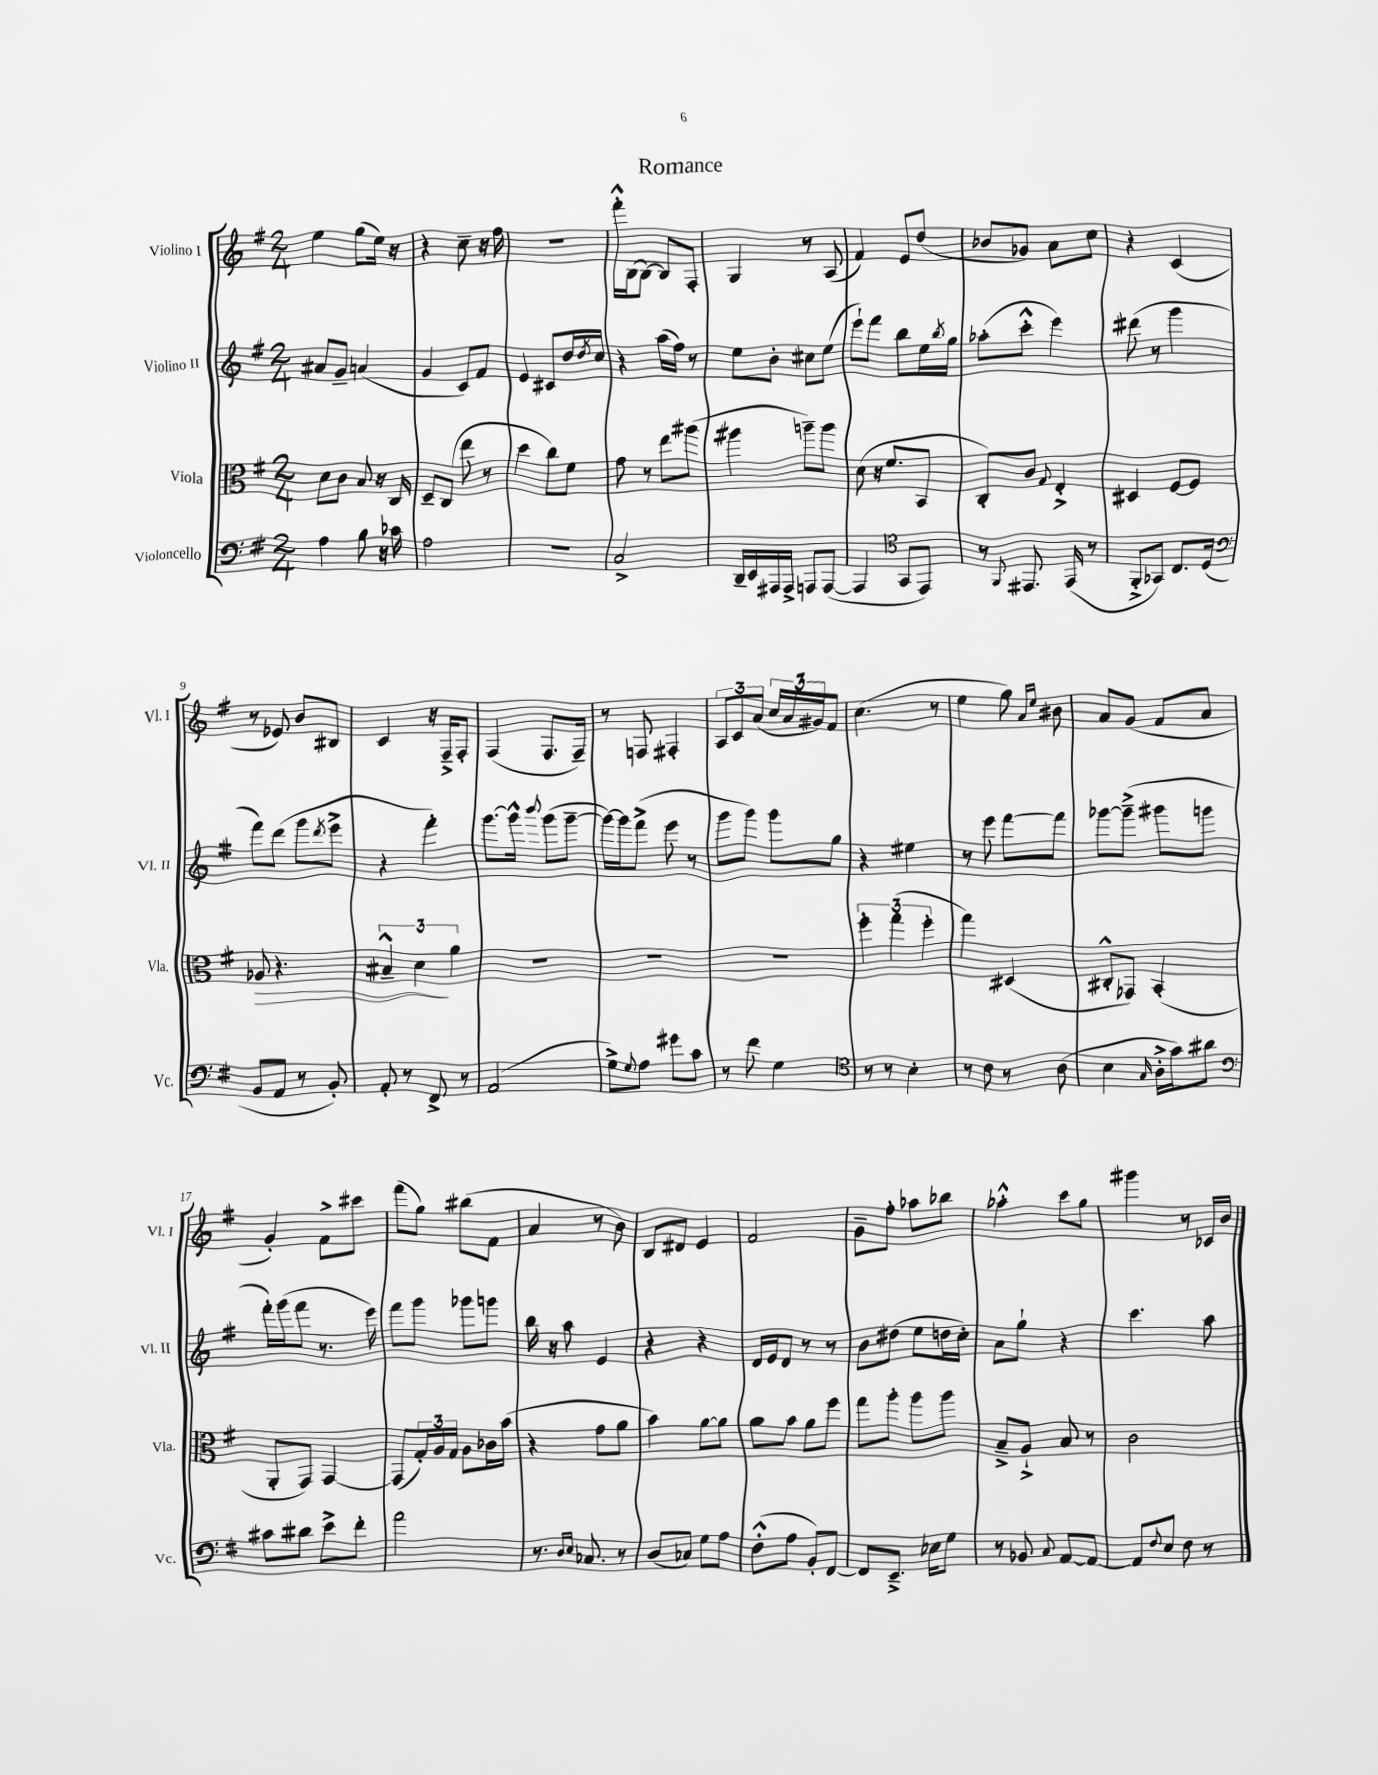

**kern	**kern	**dynam	**kern	**kern
*part4	*part3	*part3	*part2	*part1
*staff4	*staff3	*staff3	*staff2	*staff1
*I"Violoncello	*I"Viola	*	*I"Violino II	*I"Violino I
*I'Vc.	*I'Vla.	*	*I'Vl. II	*I'Vl. I
*clefF4	*clefC3	*	*clefG2	*clefG2
*k[f#]	*k[f#]	*	*k[f#]	*k[f#]
*M2/4	*M2/4	*	*M2/4	*M2/4
=1	=1	=1	=1	=1
4A\	8d\L	.	8a#X/L	4ee\
.	8c\J	.	8g~/J	.
8B\	8B/	.	(4an/	(8gg\L
16r	16r	.	.	16ee\Jk)
16c-X\	16C/	.	.	16r
=2	=2	=2	=2	=2
2A\	8D~/L	.	4g/	4r
.	(8C/J	.	.	.
.	8ee\	.	8c/L)	8cc~\
.	8r	.	8f#/J	16r
.	.	.	.	16ff#\
=3	=3	=3	=3	=3
2r	4dd\	.	4e/	2r
.	8cc\L)	.	8c#X/L	.
.	8f#\J	.	16dd/L	.
.	.	.	8qdd/	.
.	.	.	16cc/JJ	.
=4	=4	=4	=4	=4
2C^/	8g\	.	4r	16fff#'^^\LL
.	.	.	.	(16B\J
.	8r	.	.	[8B\J)
.	8ee\L	.	(16aa\LL	8B/L]
.	.	.	16ff#\JJ)	.
.	(8aa#X\J	.	8r	8F#'/J
=5	=5	=5	=5	=5
16DD~/LL	4aa#X\	.	8ee\L	4G/
16EE/	.	.	.	.
16AAA#X/	.	.	8b'\J	.
16AAA#^/JJ	.	.	.	.
8AAAn/L	8aan~\L)	.	8cc#X\L	8r
([8AAA/J	8aa\J	.	(8ee\J	(8A/
=6	=6	=6	=6	=6
4AAA/]	(8d\	.	8eee`\L)	4f#/)
.	16r	.	8fff#\J	.
.	8.f#/L	.	.	.
*clefC4	*	*	*	*
8GG/L	.	.	8bb\L	8e/L
8EE/J)	8BB/J	.	16ee\L	(8dd/J
.	.	.	8qbb/	.
.	.	.	16gg\JJ	.
=7	=7	=7	=7	=7
8r	8C'/L)	.	(8aa-X'\L	8b-X/L
8qqFF#/	.	.	.	.
8.EE#X/	8c/J	.	8ccc'^^\J	8g-X/J)
.	8qqG/	.	.	.
.	4E'^/	.	4eee\)	8a\L
(16EE#/	.	.	.	.
8r	.	.	.	8cc\J
=8	=8	=8	=8	=8
8FF#'^/L	4D#X/	.	(8ddd#X\	4r
8GG-X/J)	.	.	8r	.
8.C/L	[8F#/L	.	4ggg\	(4c/
.	8F#/J]	.	.	.
(16D/Jk	.	.	.	.
!!LO:LB:g=z
=9	=9	=9	=9	=9
*clefF4	*	*	*	*
!	!	!LO:HP:b	!	!
8BB/L	8A-X/	>	8fff#\L)	8r
8AA/J	4.r	.	(8ddd\J	8e-X/)
8r	.	.	8ggg\L	8b/L
.	.	.	8qddd/	.
8BB'/)	.	.	8eee^\J	8B#X/J
=10	=10	=10	=10	=10
8AA'/	6B#X~^^/	.	4r	4c/
8r	.	.	.	.
.	6d\	.	.	.
8FF#^/	.	.	4fff#'\)	16r
.	.	.	.	16F#~^/KL
.	6a\	]	.	.
8r	.	.	.	8F#'/J
=11	=11	=11	=11	=11
(2AA/	2r	.	[8.ggg\L	(4F#/
.	.	.	16ggg^^\Jk]	.
.	.	.	8qqbbb/	.
.	.	.	(8ggg\L	8.F#/L
.	.	.	[8ggg~\J	.
.	.	.	.	16F#~/Jk)
=12	=12	=12	=12	=12
8G^\L)	2r	.	16ggg\LL_)	8r
.	.	.	16ggg\J]	.
8qqG/	.	.	.	.
8A\J	.	.	(8fff#^\J	8Fn/
8g#X\L	.	.	8eee\	4F#X'/
8c\J	.	.	8r	.
=13	=13	=13	=13	=13
8r	2r	.	8ggg\L	12A/L
.	.	.	.	12c/
8f#\	.	.	8ggg\J)	.
.	.	.	.	(12a/J
4G\	.	.	8ggg\L	24cc/LL
.	.	.	.	24a/
.	.	.	.	24g#X/J)
.	.	.	8gg\J	8f#/J
=14	=14	=14	=14	=14
*clefC4	*	*	*	*
8r	6ff#'\	.	4r	(4.cc\
8r	.	.	.	.
.	(6gg\	.	.	.
4B'\	.	.	4ee#X\	.
.	6ff#'\	.	.	.
.	.	.	.	8r
=15	=15	=15	=15	=15
8r	4gg\)	.	8r	4ee\
8c\	.	.	8eee\	.
8r	(4D#X/	.	[8fff#\L	8gg\)
.	.	.	.	16qqa/LL
.	.	.	.	16qqee/JJ
(8A\	.	.	8fff#\J]	8b#X\
=16	=16	=16	=16	=16
4B\	8C#X'^^/L	.	[8ggg-X\L	8a/L
.	8GG-X/J)	.	(8ggg-~^\J]	(8g/J
16qqG/	.	.	.	.
16A'^\LL	(4BB'/	.	8ggg#X\L	8f#/L
16g\J)	.	.	.	.
8a#X\J	.	.	8gggn\J	8a/J
!!LO:LB:g=z
=17	=17	=17	=17	=17
*clefF4	*	*	*	*
8c#X\L	8AA'/L	.	16fff#'\LL)	4g'/)
.	.	.	(16ggg\J	.
8d#X\J	8GG/J)	.	8fff#\J	.
8e^\L	[4GG/	.	8.r	8f#^\L
8f#'\J	.	.	.	8ccc#X\J
.	.	.	16eee\)	.
=18	=18	=18	=18	=18
2a\	(8GG/L]	.	8fff#\L	(8fff#\L
.	24G'/L)	.	8ggg\J	8gg\J)
.	24A/	.	.	.
.	24G/JJ	.	.	.
.	8A\L	.	8ggg-X\L	(8bb#X\L
.	16c-X\L	.	8gggn\J	8f#\J
.	(16b\JJ	.	.	.
=19	=19	=19	=19	=19
8.r	4r	.	16bb\	4a/
.	.	.	16r	.
.	.	.	8aa\	.
16qqD/LL	.	.	.	.
16qqE/JJ	.	.	.	.
8.C-X/	.	.	.	.
.	8g\L	.	4e/	8r
8r	8a\J	.	.	8b\)
=20	=20	=20	=20	=20
(8D/L	4b\)	.	4r	8B/L
8C-X/J)	.	.	.	8d#X/J
8G\L	[8a\L	.	4r	4e/
8A\J	8a\J]	.	.	.
=21	=21	=21	=21	=21
(8F#'^^\L	8a\L	.	16d/LL	2f#/
.	.	.	16e/J	.
8A\J	8b\J	.	8d/J	.
8BB'/L)	8a\L	.	8r	.
[8FF#/J	8ff#\J	.	8r	.
=22	=22	=22	=22	=22
8FF#/L]	8gg\L	.	8b\L	8g~\L
8.EE~^/J	8aa'\J	.	(8dd#X\J	8ff#'\J
.	8aa\L	.	8ee\L	8aa-X\L
16E-X\KL	.	.	.	.
8G\J	8aa\J	.	16ddn\L	8bb-X\J
.	.	.	16cc'\JJ)	.
=23	=23	=23	=23	=23
8r	8B~^/L	.	8a\L	4aa-X'^^\
8BB-X/	8A`^/J	.	8gg`\J	.
8qqC/	.	.	.	.
[8AA/L	8B/	.	4r	8ccc\L
8AA/J_	8r	.	.	8gg\J
=24	=24	=24	=24	=24
8AA/L]	2c\	.	4.ccc\	4ggg#X\
8qqF#/	.	.	.	.
8E/J	.	.	.	.
8F#\	.	.	.	8r
8r	.	.	8aa\	16c-X/LL
.	.	.	.	16b/JJ
==	==	==	==	==
*-	*-	*-	*-	*-
